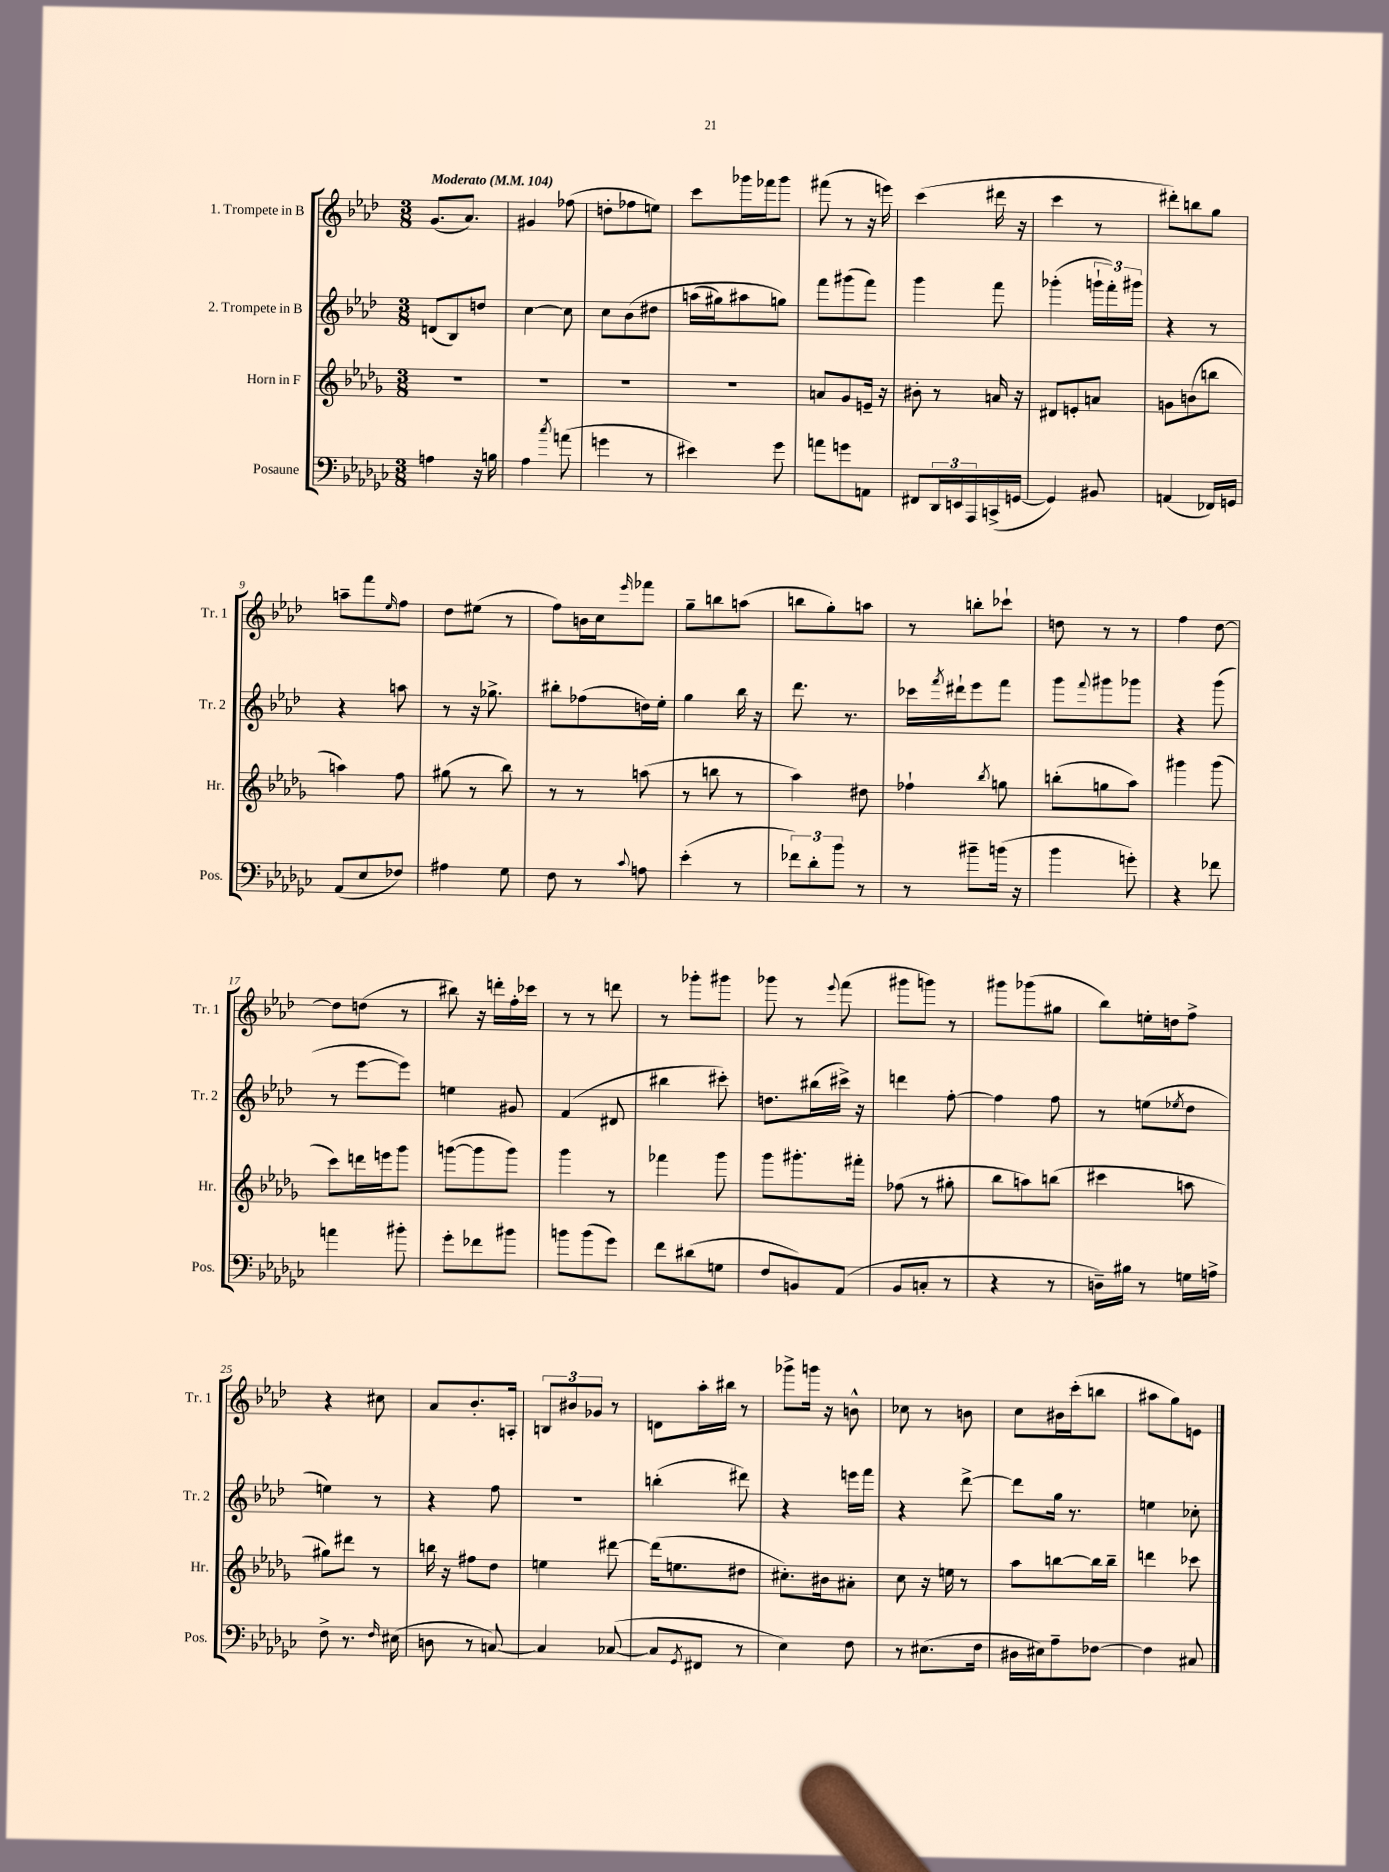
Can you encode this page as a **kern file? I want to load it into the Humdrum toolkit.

**kern	**kern	**kern	**kern
*staff4	*staff3	*staff2	*staff1
*clefF4	*clefG2	*clefG2	*clefG2
*k[b-e-a-d-g-c-]	*k[b-e-a-d-g-]	*k[b-e-a-d-]	*k[b-e-a-d-]
*M3/8	*M3/8	*M3/8	*M3/8
*MM104	*MM104	*MM104	*MM104
4A\	4.r	(8d/L	(8.g/L
.	.	8B-/)	.
.	.	.	8.a-/J)
16r	.	8dd/J	.
16B\	.	.	.
=	=	=	=
4A-\	4.r	[4cc\	4g#/
8qcc-/	.	.	.
(8a\	.	8cc\]	(8ff-\
=	=	=	=
4g\	4.r	8cc\L	8dd'\L
.	.	&(8b-\	8ff-\
8r	.	8dd#\J	8ee\J)
=	=	=	=
4e#\)	4.r	(16aa\LL	8ccc\L
.	.	16gg#\J)	.
.	.	8aa#\	16ggg-\L
.	.	.	16fff-\J
8g-\	.	8gg\J&)	8ggg-\J
=	=	=	=
8a\L	8a/L	8fff\L	(8fff#\
8g\	8g-/	(8ggg#\	8r
8AA\J	16e~/Jk	8fff\J)	16r
.	16r	.	16eee\)
=	=	=	=
8FF#/L	8b#'\	4ggg\	(4ccc\
24DD-/L	8r	.	.
24EE/	.	.	.
24AAA-/	.	.	.
(16CC^/	16a/	8fff\	16ddd#\
[16GG/JJ	16r	.	16r
=	=	=	=
4GG/])	8d#/L	(4ggg-'\	4ccc\
.	8e'/	.	.
8BB#/	8a/J	24ggg`\LL	8r
.	.	24fff'\)	.
.	.	24ggg#\JJ	.
=	=	=	=
(4AA/	8g\L	4r	8ddd#'\L)
.	(8b\	.	8bb\
16FF-/LL)	8bb\J	8r	8gg\J
16GG/JJ	.	.	.
=	=	=	=
(8AA-/L	4aa\)	4r	8aa~\L
8E-/	.	.	8fff\
.	.	.	16qqee-/
8F-/J)	8ff\	8aa\	8ff\J
=	=	=	=
4A#\	(8gg#\	8r	8dd-\L
.	8r	16r	(8ee#\J
.	.	8.gg-^\	.
8G-\	8bb-\)	.	8r
=	=	=	=
8F\	8r	8bb#'\L	8ff\L)
8r	8r	(8ff-\	16b\L
.	.	.	16cc\J
8qqc-/	.	.	16qqeee-/
8A\	(8aa\	16dd\L)	8fff-\J
.	.	16ee-'\JJ	.
=	=	=	=
(4e-'\	8r	4gg\	8gg~\L
.	8bb\	.	8bb\
8r	8r	16bb-\	(8aa\J
.	.	16r	.
=	=	=	=
12f-\L)	4aa-\)	8.ddd-\	8bb\L
12d-'\	.	.	.
.	.	.	8gg'\)
12b-\J	.	.	.
.	.	8.r	.
8r	8dd#\	.	8aa\J
=	=	=	=
8r	4ff-`\	16ccc-\LL	8r
.	.	8qfff/	.
.	.	16ddd#`\J	.
8b#~\L	.	8eee-\	8bb'\L
.	8qbb-/	.	.
(16b\Jk	8gg\	8fff\J	8ccc-`\J
16r	.	.	.
=	=	=	=
4b-\	(8bb'\L	8ggg\L	8dd\
.	.	8qqfff/	.
.	8gg\	8ggg#\	8r
8g'\)	8aa-\J)	8ggg-\J	8r
=	=	=	=
4r	4ggg#\	4r	4ff\
8f-\	(8ggg#\	(8ggg\	[8dd-\
=	=	=	=
4a\	8ccc\L)	8r	8dd-\]L
.	16ddd\L	[8eee-\L	(8dd\J
.	16eee\J	.	.
8b#'\	8ggg-\J	8eee-\]J)	8r
=	=	=	=
8g-'\L	([8ggg\L	4ee\	8bb#\)
8f-\	8ggg\]	.	16r
.	.	.	16ddd'\LL
8b#\J	8ggg\J)	8g#/	16ff'\
.	.	.	16ccc-\JJ
=	=	=	=
8b\L	4ggg-\	(4f/	8r
(8b\	.	.	8r
8g-\J)	8r	8d#/	8ddd\
=	=	=	=
8f\L	4fff-\	4bb#\	8r
(8d#\	.	.	8ggg-'\L
8G\J	8ggg-\	8ccc#'\)	8ggg#\J
=	=	=	=
8F/L	8ggg-\L	8.dd\L	8ggg-\
8BB/)	8.ggg#'\	.	8r
.	.	(16bb#\L	.
.	.	.	8qqeee-/
(8AA-/J	.	16ccc#^\JJ)	(8fff\
.	16fff#'\Jk	16r	.
=	=	=	=
8BB-/L	(8ff-\	4ddd\	8ggg#\L
8C'/J	8r	.	8ggg\J)
8r	8gg#'\	[8ff'\	8r
=	=	=	=
4r	8bb-\L	4ff\]	8ggg#\L
.	8aa\)	.	(8ggg-\
8r	(8bb\J	8ff\	8gg#\J
=	=	=	=
16D~\LL)	4ccc#\	8r	8bb-\L)
16B#\JJ	.	.	.
8r	.	(8ee\L	16ee'\L
.	.	.	16dd\J
.	.	8qee-/	.
16G\LL	8aa\	8dd-\J	8ff^\J
16A^\JJ	.	.	.
=	=	=	=
8F^\	8gg#\L)	4ee\)	4r
8.r	8ddd#\J	.	.
.	8r	8r	8cc#\
16qqF/	.	.	.
(16E#\	.	.	.
=	=	=	=
8D\	16bb\	4r	8a-/L
.	16r	.	.
8r	8ff#\L	.	8.b-'/
[8C/)	8dd-\J	8ff\	.
.	.	.	16A'/Jk
=	=	=	=
4C/]	4ee\	4.r	12B/L
.	.	.	12b#/
.	.	.	12g-/J
([8C-/	[8ddd#\	.	8r
=	=	=	=
8C-/]L	(16ddd#\]LK	(4bb'\	8d\L
.	8.ee\	.	.
8qGG-/	.	.	.
8FF#/J	.	.	16aa-'\L
.	.	.	16bb#\JJ
8r	8dd#\J	8ddd#\)	8r
=	=	=	=
4E-\)	8.cc#'\L)	4r	8ggg-^\L
.	.	.	16ggg\Jk
.	16b#\k	.	16r
8F\	8a#'\J	16eee\LL	8b^^\
.	.	16fff\JJ	.
=	=	=	=
8r	8cc\	4r	8cc-\
(8.E#\L	16r	.	8r
.	16ee\	.	.
.	8r	[8ddd-^\	8b\
16F\Jk	.	.	.
=	=	=	=
16D#\LL	8aa-\L	8ddd-\]L	8cc\L
16E#\J)	.	.	.
8A-~\	[8bb\	16gg\Jk	16b#\L
.	.	8.r	(16ccc'\J
[8F-\J	16bb\]L	.	8bb\J
.	16bb~\JJ	.	.
=	=	=	=
4F-\]	4ddd\	4ee\	8aa#\L
.	.	.	8gg\)
8C#/	8ccc-\	8cc-'\	8e\J
==	==	==	==
*-	*-	*-	*-
